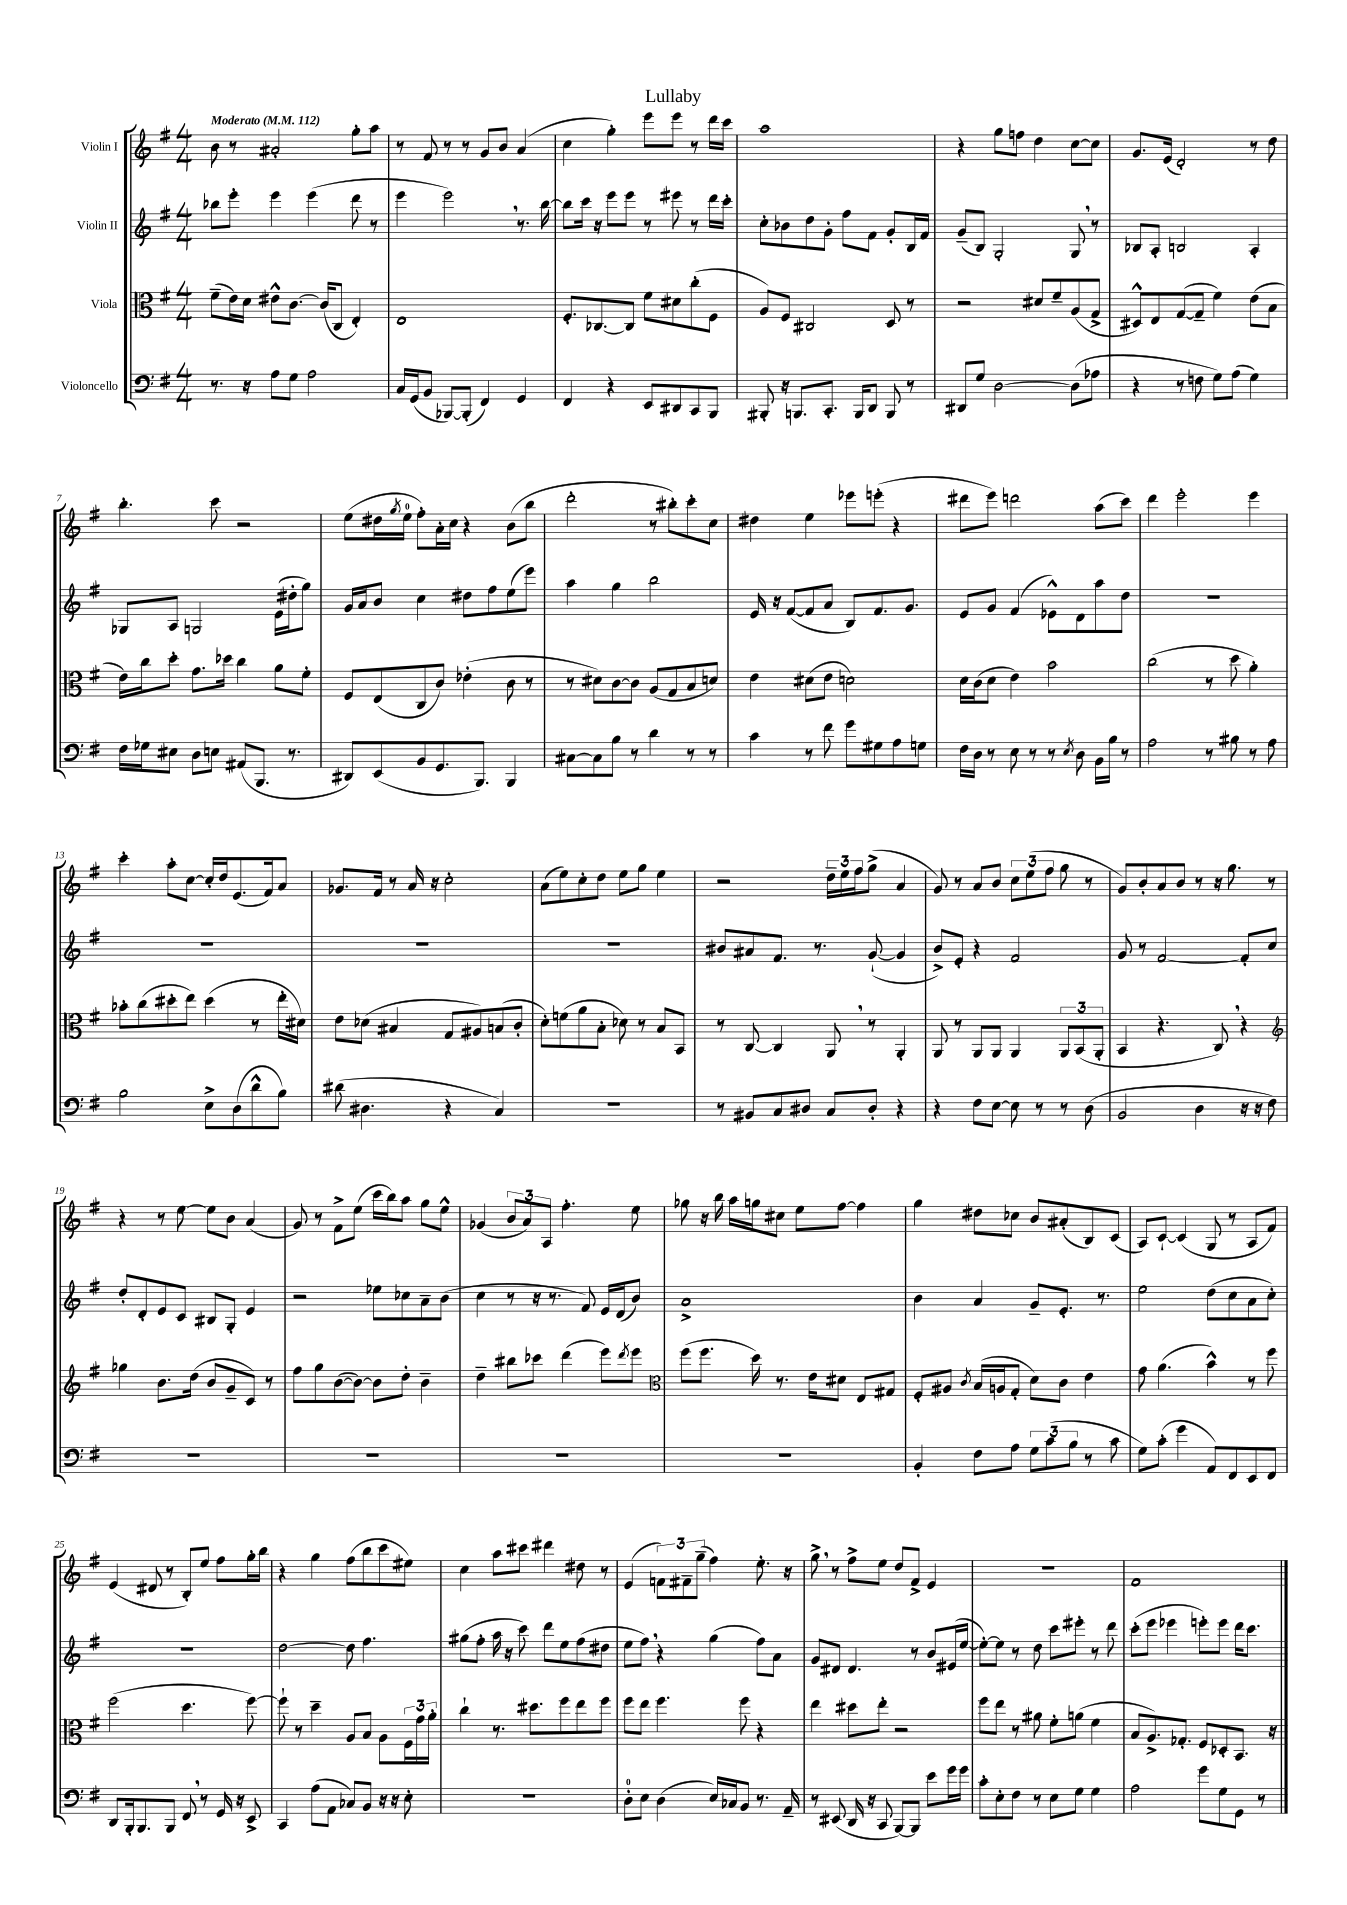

**kern	**kern	**kern	**kern
*staff4	*staff3	*staff2	*staff1
*clefF4	*clefC3	*clefG2	*clefG2
*k[f#]	*k[f#]	*k[f#]	*k[f#]
*M4/4	*M4/4	*M4/4	*M4/4
*MM112	*MM112	*MM112	*MM112
8.r	(8f#~	8bb-	8b
.	16e)	8eee'	8r
16r	16d	.	.
8A	8e#^^	4eee	2a#'
8G	[8.c	.	.
2A	.	(4eee	.
.	(16c]	.	.
.	8C	.	.
.	4E')	8ddd	8gg'
.	.	8r	8aa
=	=	=	=
16C	1E	4eee	8r
(16GG	.	.	.
8BB	.	.	8f#
[8BBB-)	.	2eee)	8r
(8BBB-']	.	.	8r
4FF#)	.	.	8g
.	.	.	8b
4GG	.	8.r	(4a
.	.	[16bb	.
=	=	=	=
4FF#	8.F#'	8bb]	4cc
.	.	16ccc	.
.	[8.C-	16r	.
4r	.	8eee	4gg')
.	8C-]	8eee	.
8EE	8f#	8r	8eee
8DD#	8d#	8eee#	8eee
8CC	(8cc'	8r	8r
8BBB	8F#	16ddd	16ddd
.	.	16ccc'	16ccc
=	=	=	=
8BBB#'	8A)	8cc'	1aa
16r	8F#	8b-	.
8.BBB	.	.	.
.	2C#	8dd	.
8.CC'	.	8g'	.
.	.	8ff#	.
16BBB	.	.	.
8DD	.	8f#	.
8BBB	8D	8g'	.
8r	8r	16B	.
.	.	16f#	.
=	=	=	=
8DD#	2r	(8g~	4r
8G	.	8B)	.
[2D	.	2G'	8gg
.	.	.	8ff
.	8d#	.	4dd
.	8f#~	.	.
(8D]	(8A	8G	[8cc
8A-	8G^	8r	8cc]
=	=	=	=
4r	8D#^^)	8B-	8.g
.	8E	8A'	.
.	.	.	(16e
8r	([8G	2B	2d')
8F	8G~]	.	.
8G)	4f#)	.	.
(8A	.	.	.
4G)	(8e	4A'	8r
.	8B	.	8dd
=	=	=	=
16F#	16e)	8G-	4.bb'
16G-	16cc	.	.
8E#	8dd'	8A	.
8D	8.g	2G	.
8E	.	.	8ccc
.	16dd-	.	.
(8AA#	4cc	.	2r
8.BBB	.	.	.
.	8a	(16e	.
8.r	.	16dd#'	.
.	8f#'	8gg)	.
=	=	=	=
8DD#)	8F#	16g	(8ee
.	.	16a	.
(8EE	(8E	8b	16dd#
.	.	.	8qgg
.	.	.	16ee
8BB	8C	4cc	8ff#')
8.GG	8c)	.	16a'
.	.	.	16cc
.	(4e-'	8dd#	4r
8.BBB)	.	.	.
.	.	8ff#	.
4BBB	8c	(8ee	(8b
.	8r	8eee)	8bb
=	=	=	=
[8C#	8r	4aa	2ddd'
8C#]	8d#)	.	.
8B	[8c	4gg	.
8r	8c]	.	.
4d	(8A	2bb	8r
.	8G	.	8bb#')
8r	8B	.	8ccc'
8r	8d)	.	8cc
=	=	=	=
4c	4e	16e	4dd#
.	.	16r	.
.	.	([8f#	.
8r	(8d#	8f#]	4ee
8f#	8e	8a	.
8g	2d)	8B)	8eee-
8G#	.	8.f#	(8eee'
8A	.	.	4r
.	.	8.g	.
8G	.	.	.
=	=	=	=
16F#	16d	8e	8ddd#
16D	(16c	.	.
8r	8d	8g	8eee)
8E	4e)	(4f#	2ddd
8r	.	.	.
8r	2b	8e-^^)	.
8qE	.	.	.
8D	.	8d	.
16BB	.	8aa	(8aa
16B	.	.	.
8r	.	8dd	8ccc)
=	=	=	=
2A	(2cc	1r	4ddd
.	.	.	2eee'
8r	8r	.	.
8B#	8dd	.	.
8r	4a')	.	4eee
8A	.	.	.
=	=	=	=
2B	8b-'	1r	4ccc'
.	(8cc	.	.
.	8dd#'	.	8aa'
.	8ee)	.	[8cc
8E^	(4dd#	.	16cc']
.	.	.	16dd
(8D	.	.	(8.e
8d^^	8r	.	.
.	.	.	16f#)
8B)	16ee'	.	8a
.	16d#)	.	.
=	=	=	=
(8d#	8e	1r	8.g-
4.D#	(8d-	.	.
.	.	.	16f#
.	4B#	.	8r
.	.	.	16a
.	.	.	16r
4r	8G	.	2cc'
.	8A#)	.	.
4C)	(8B	.	.
.	8c'	.	.
=	=	=	=
1r	8d')	1r	(8a
.	(8f	.	8ee)
.	8a	.	8cc'
.	8B'	.	8dd
.	8d-)	.	8ee
.	8r	.	8gg
.	8B	.	4ee
.	8BB	.	.
=	=	=	=
8r	8r	8b#	2r
8BB#	[8C	8a#	.
8C	4C]	8.f#	.
8D#	.	.	.
.	.	8.r	.
8C	8AA	.	24dd~
.	.	.	24ee
.	.	.	24ff#
8D#'	8r	([8g`	(8gg^
4r	4AA'	4g]	4a
=	=	=	=
4r	8AA	8b^)	8g)
.	8r	8e'	8r
8F#	8AA	4r	8a
[8E	8AA	.	8b
8E]	4AA	2f#	12cc
.	.	.	(12ee
8r	.	.	.
.	.	.	12ff#
8r	12AA	.	8gg
.	(12BB	.	.
(8D	.	.	8r
.	12AA'	.	.
=	=	=	=
2BB	4BB	8g	8g)
.	.	8r	8b'
.	4.r	[2f#	8a
.	.	.	8b
4D	.	.	8r
.	8C)	.	16r
.	.	.	8.gg
16r	4r	8f#']	.
16r	.	.	.
8F#)	.	8cc	8r
=	=	=	=
*	*clefG2	*	*
1r	4gg-	8dd'	4r
.	.	8d'	.
.	8.b	8e	8r
.	.	8c	[8ee
.	(16dd	.	.
.	8b	8B#	8ee]
.	8g~	8G'	8b
.	8c)	4e	(4a
.	8r	.	.
=	=	=	=
1r	8ff#	2r	8g)
.	8gg	.	8r
.	([8b	.	8f#^
.	8b_)	.	(8ee
.	8b]	8ee-	16ccc
.	.	.	16bb)
.	8dd'	8cc-	8aa
.	4b~	8a~	8gg
.	.	(8b	8ee^^
=	=	=	=
1r	4dd~	4cc	(4g-
.	8bb#	8r	12b
.	.	.	12a)
.	8ccc-	16r	.
.	.	.	12A
.	.	8.r	.
.	(4ddd	.	4.ff#'
.	.	8f#)	.
.	8eee)	16e	.
.	.	(16d	.
.	8qddd	.	.
.	8eee	8b)	8ee
=	=	=	=
*	*clefC3	*	*
1r	(8ff#	1a^	8gg-
.	8.ff#	.	16r
.	.	.	16bb
.	.	.	16aa
.	16dd)	.	16gg
.	8.r	.	8cc#
.	.	.	8ee
.	16e	.	.
.	8d#	.	[8ff#
.	8E	.	4ff#]
.	8G#	.	.
=	=	=	=
4BB'	8F#'	4b	4gg
.	8A#	.	.
.	8qc	.	.
8F#	(16B	4a	8dd#
.	16A	.	.
8A	8G'	.	8cc-
12G	8d)	8g~	8b
(12c	.	.	.
.	8c	8.e'	(8a#'
12B	.	.	.
8r	4e	.	8B)
.	.	8.r	.
8c	.	.	(8c
=	=	=	=
8G)	8g	2ee	8A)
(8c'	(4.a	.	[8c`
4g	.	.	(4c]
8AA)	4b^^)	(8dd	8G
8FF#	.	8cc	8r
8EE	8r	8a	8A
8FF#	8ff#	8cc')	8f#)
=	=	=	=
8DD	(2ff#	1r	(4e
16BBB'	.	.	.
8.BBB	.	.	.
.	.	.	8d#
8BBB	.	.	8r
8FF#	4.dd	.	8B')
8r	.	.	8ee
16GG	.	.	8ff#
16r	.	.	.
8EE^	[8ff#)	.	16gg'
.	.	.	16bb
=	=	=	=
4CC	8ff#`]	[2dd	4r
.	8r	.	.
(8A	4dd~	.	4gg
8AA	.	.	.
8C-)	8A	8dd]	(8ff#
8BB	8B	4.ff#	8bb
16r	8A	.	8ccc
16r	.	.	.
8E'	24F#	.	8ee#)
.	24g	.	.
.	24a'	.	.
=	=	=	=
1r	4cc`	(8gg#	4cc
.	.	8ff#'	.
.	8.r	16aa	8aa
.	.	16r	.
.	.	8ccc)	8ccc#
.	8.dd#	.	.
.	.	8ddd	4ddd#
.	8ff#	8ee	.
.	8ee	(8ff#	8dd#
.	8ff#	8dd#	8r
=	=	=	=
8D'	8ff#	8ee	(4e
8E	8ee	8ff#)	.
(4D	4.ff#	4r	12f)
.	.	.	12f#~
.	.	.	(12gg~
16E)	.	(4gg	4ff#)
16C-	.	.	.
8BB	8ff#	.	.
8.r	4r	8ff#)	8.ee'
.	.	8a	.
16AA~	.	.	16r
=	=	=	=
8r	4ee	8g	8gg^
(8EE#	.	8d#	8r
16DD	8dd#	4.d#	8ff#^
16r	.	.	.
8CC	8ee'	.	8ee
[8BBB)	2r	.	8dd
8BBB]	.	8r	8f#^
8e	.	8b	4e
16g	.	(16e#	.
16g	.	[16ee	.
=	=	=	=
8c'	8ff#	8ee'_)	1r
8E'	8ee	8ee]	.
8F#	8r	8r	.
8r	8a#	8dd	.
8E	8f#'	8ccc	.
8G	(8a	8eee#'	.
4G	4f#	8r	.
.	.	8ddd	.
=	=	=	=
2A	8B	(8ccc'	1f#
.	8.A^)	8eee	.
.	.	4eee-	.
.	8.G-'	.	.
8g	8F#	8eee')	.
8G	8D-'	8eee	.
8GG	8.BB	16ddd	.
.	.	8.ccc	.
8r	.	.	.
.	16r	.	.
==	==	==	==
*-	*-	*-	*-
